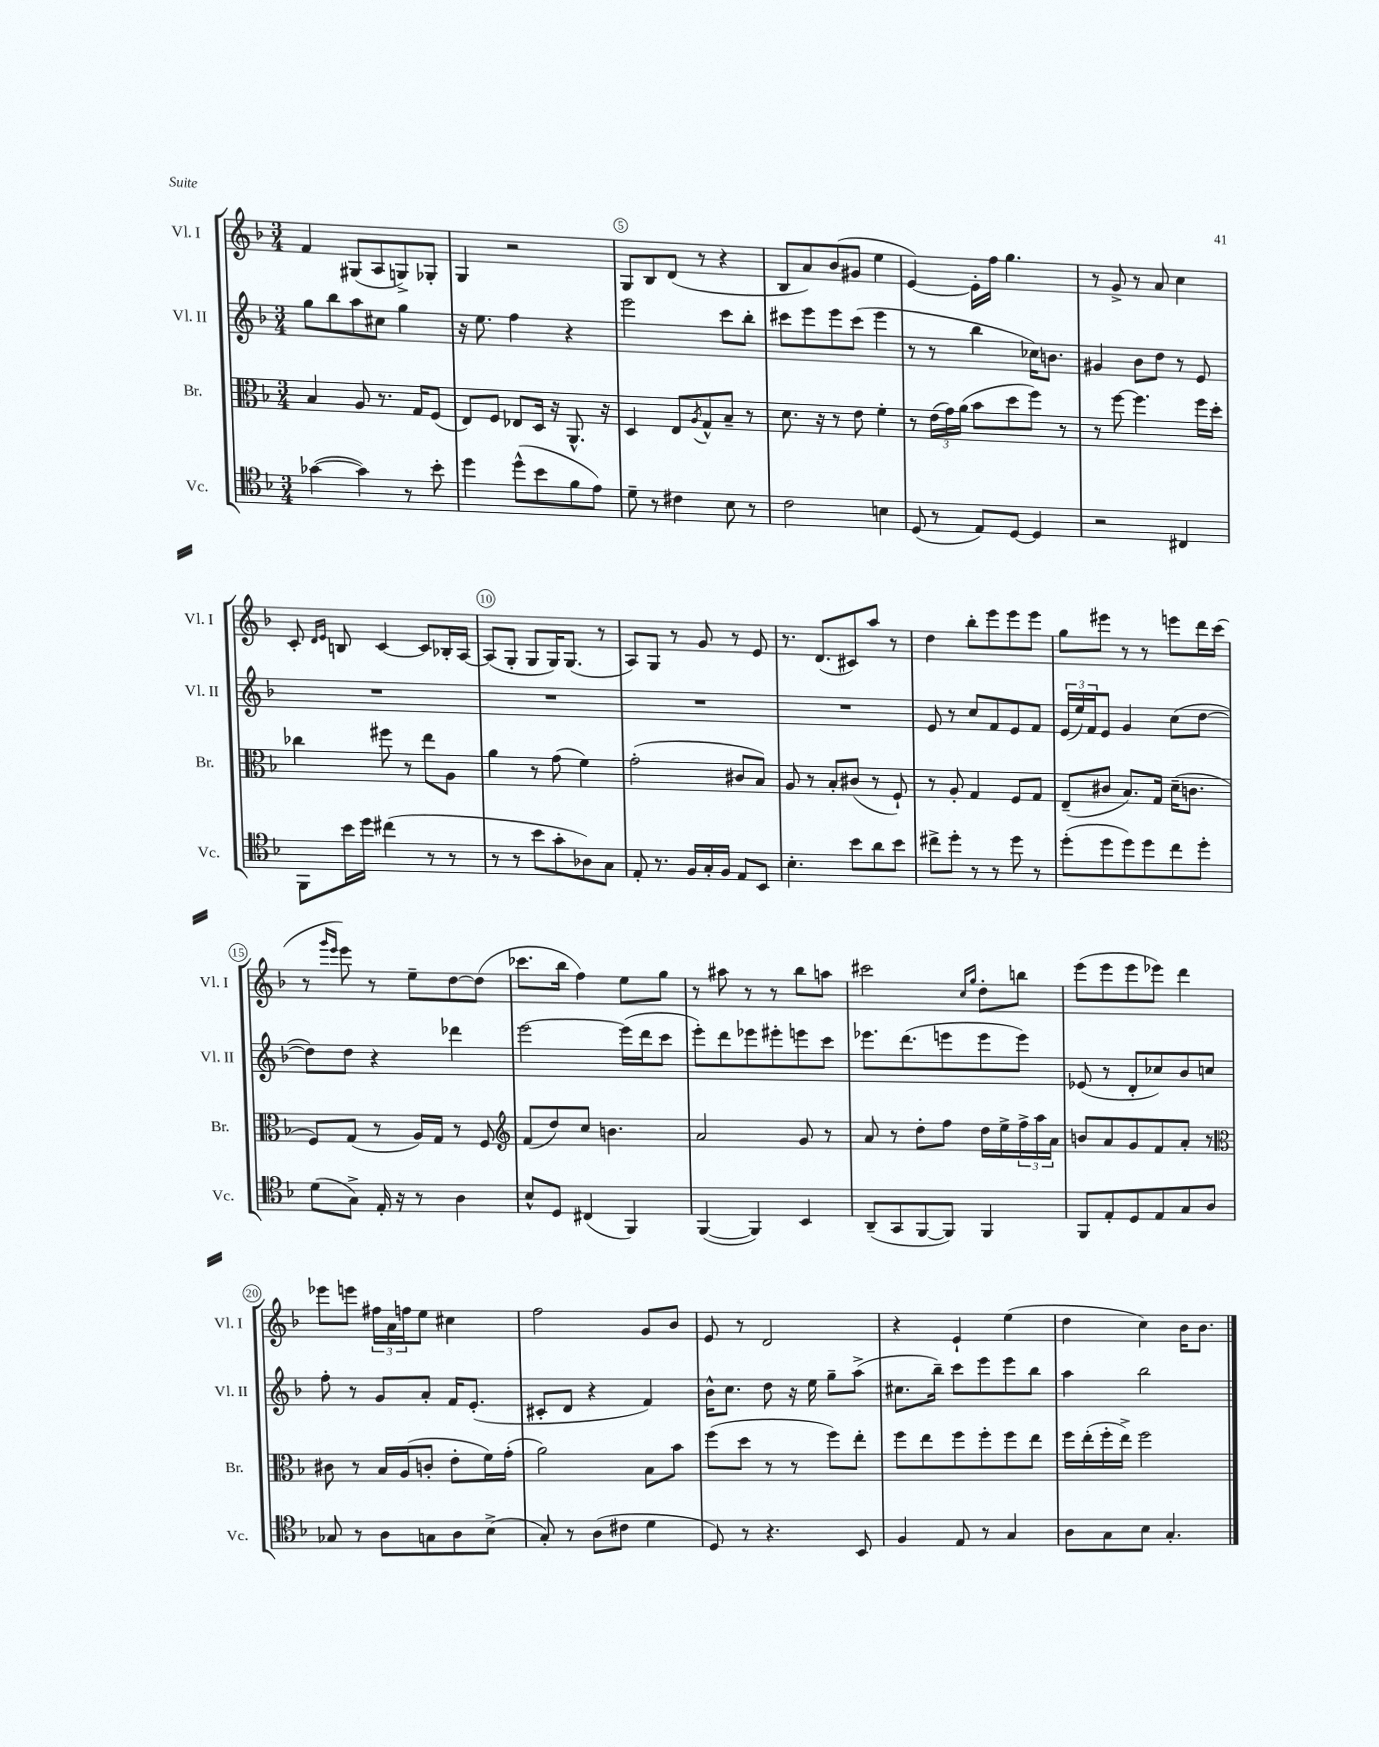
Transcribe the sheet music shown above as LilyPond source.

<<
\new StaffGroup <<
\new Staff = "s0" \with { instrumentName = "Vl. I" shortInstrumentName = "Vl. I" } {
    \clef treble \key f \major \numericTimeSignature \time 3/4
    f'4 gis8( a8 g8->) ges8-. |
    g4 r2 |
    g8 bes8 d'8( r8 r4 |
    bes8 a'8) bes'8( gis'8 e''4 |
    e'4~) e'16-. f''16 g''4. |
    r8 g'8-> r8 a'8 c''4 |
    c'8-. \grace { d'16 e'16 } b8 c'4~ c'8 bes16-. a16~ |
    a8( g8-. g8 g16) g8.( r8 |
    a8) g8 r8 g'8 r8 e'8 |
    r8. d'8.( cis'8) a''8 r8 |
    d''4 bes''8-. e'''8 e'''8 e'''8 |
    g''8 eis'''8 r8 r8 e'''8 d'''16 c'''16( |
    r8 \grace { g'''16 e'''16 } e'''8) r8 e''8-- d''8~ d''8( |
    ces'''8. bes''16 f''4) e''8 g''8 |
    r8 ais''8 r8 r8 bes''8 a''8 |
    cis'''2 \grace { c''16 g''16 } d''8-. b''8 |
    e'''8( e'''8 e'''8 ees'''8) d'''4 |
    ees'''8 e'''8 \tuplet 3/2 { fis''16 a'16 f''16 } e''8 cis''4 |
    f''2 g'8 bes'8 |
    e'8 r8 d'2 |
    r4 e'4-! e''4( |
    d''4 c''4) bes'16 bes'8. \bar "|." |
}
\new Staff = "s1" \with { instrumentName = "Vl. II" shortInstrumentName = "Vl. II" } {
    \clef treble \key f \major \numericTimeSignature \time 3/4
    g''8 bes''8 a''8 cis''8 g''4 |
    r16 e''8. f''4 r4 |
    e'''2 c'''8 bes''8-. |
    cis'''8 e'''8 e'''8 cis'''8( e'''4 |
    r8 r8 bes''4 ces''16) b'8. |
    gis'4 bes'8 d''8 r8 e'8 |
    R2. |
    R2. |
    R2. |
    R2. |
    e'8 r8 c''8 f'8 e'8 f'8 |
    \tuplet 3/2 { e'16( e''16) f'16 } e'8 g'4 c''8( d''8~ |
    d''8) d''8 r4 des'''4 |
    e'''2~ e'''16( d'''16 c'''8 |
    e'''8-.) d'''8 ees'''8 eis'''8-. e'''8 c'''8 |
    ees'''8. d'''8.( e'''8 e'''8 e'''8) |
    ees'8( r8 d'8-. ces''8) bes'8 c''8 |
    f''8-. r8 g'8 a'8-. f'16 e'8.-.( |
    cis'8-. d'8 r4 f'4) |
    bes'16-^ c''8. d''8 r16 e''16 g''8-- a''8->( |
    cis''8. bes''16--) c'''8 e'''8 e'''8 bes''8 |
    a''4 bes''2 \bar "|." |
}
\new Staff = "s2" \with { instrumentName = "Br." shortInstrumentName = "Br." } {
    \clef alto \key f \major \numericTimeSignature \time 3/4
    bes4 a8 r8. g16 f8( |
    e8) f8 ees8 d16 r16 a,8.-^ r16 |
    d4 e8 \acciaccatura { a8 } g8-^ bes8-- r8 |
    d'8. r16 r8 e'8 f'4-. |
    r8 \tuplet 3/2 { e'16( g'16) a'16( } bes'8 d''8 f''8) r8 |
    r8 f''8~ f''4. f''16 d''16-. |
    ces''4 fis''8 r8 e''8 a8 |
    a'4 r8 g'8( f'4) |
    g'2-.( cis'8 bes8) |
    a8 r8 bes8-. cis'8( r8 f8-!) |
    r8 a8-. g4 f8 g8 |
    e8--( cis'8 bes8.) g16 d'16--( c'8. |
    f8) g8( r8 a16) g16 r8 f8 |
    \clef treble f'8( d''8) c''8 b'4. |
    a'2 g'8 r8 |
    a'8 r8 d''8-. f''8 d''16 e''16-> \tuplet 3/2 { f''16-> a''16 a'16 } |
    b'8 a'8 g'8 f'8 a'8-. r8 |
    \clef alto cis'8 r8 bes16 a16( c'8-. e'8-. f'16) g'16-.( |
    a'2) bes8 bes'8 |
    f''8( d''8 r8 r8 f''8) e''8-. |
    f''8 e''8 f''8 f''8-. f''8 e''8 |
    f''16 e''16-.( f''16-. e''16->) f''2 \bar "|." |
}
\new Staff = "s3" \with { instrumentName = "Vc." shortInstrumentName = "Vc." } {
    \clef tenor \key f \major \numericTimeSignature \time 3/4
    ges'4~( ges'4) r8 bes'8-. |
    d''4 d''8-^( bes'8 f'8 e'8) |
    d'8-- r8 cis'4 bes8 r8 |
    c'2 b4 |
    d8( r8 e8) d8~ d4 |
    r2 cis4 |
    f,8 bes'16 d''16 cis''4( r8 r8 |
    r8 r8 bes'8 g'8-. aes8) g8 |
    e8-. r8. f16 g16-. f16 e8 bes,8 |
    bes4.-. bes'8 a'8 bes'8 |
    cis''8-> d''8-. r8 r8 d''8 r8 |
    d''8-.( d''8 d''8) d''8 c''8 d''8-. |
    d'8( g8->) e16-. r16 r8 a4 |
    bes8-^ d8 cis4( f,4) |
    f,4~( f,4) bes,4 |
    a,8--( g,8 f,8~ f,8) f,4 |
    f,8 e8-. d8 e8 g8 a8 |
    ges8 r8 a8 g8 a8 bes8->( |
    g8-.) r8 a8( cis'8 d'4 |
    d8) r8 r4. bes,8 |
    f4 e8 r8 g4 |
    a8 g8 bes8 g4.-. \bar "|." |
}
>>
>>
\layout { \context { \Score currentBarNumber = #3 \override BarNumber.break-visibility = ##(#f #t #t) barNumberVisibility = #(every-nth-bar-number-visible 5) \override BarNumber.stencil = #(make-stencil-circler 0.1 0.3 ly:text-interface::print) } }
